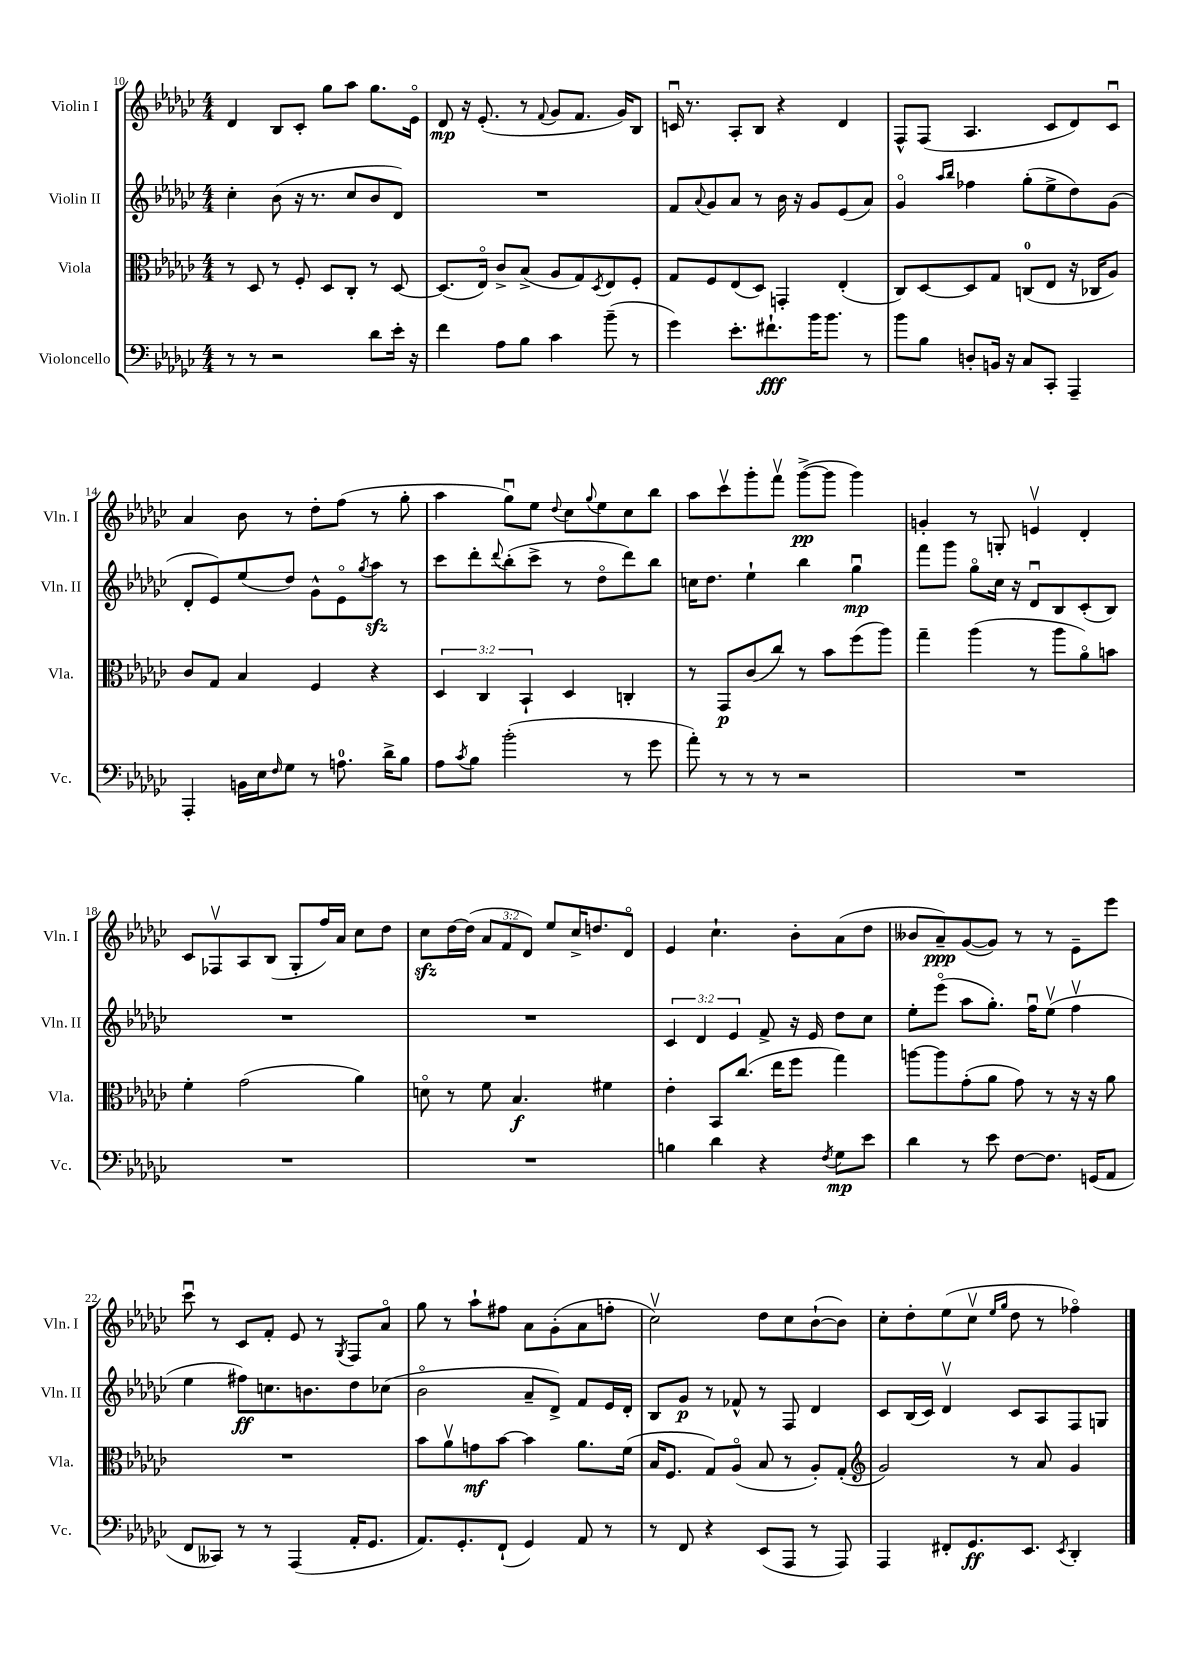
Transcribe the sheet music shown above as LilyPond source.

<<
\new StaffGroup <<
\new Staff = "s0" \with { instrumentName = "Violin I" shortInstrumentName = "Vln. I" } {
    \clef treble \key ges \major \numericTimeSignature \time 4/4 \override Staff.TupletNumber.text = #tuplet-number::calc-fraction-text
    des'4 bes8 ces'8-. ges''8 aes''8 ges''8. ees'16\flageolet |
    des'8\mp r16 ees'8.-.( r8 \appoggiatura { f'8 } ges'8 f'8. ges'16) bes8 |
    c'16\downbow r8. aes8-. bes8 r4 des'4 |
    f8-^ f8( aes4. ces'8 des'8) ces'8\downbow |
    aes'4 bes'8 r8 des''8-. f''8( r8 ges''8-. |
    aes''4 ges''8\downbow) ees''8 \appoggiatura { des''8 } ces''8 \appoggiatura { ges''8 } ees''8 ces''8 bes''8 |
    aes''8 ces'''8\upbow ges'''8-. f'''8\upbow ges'''8~->\pp( ges'''8 ges'''4) |
    g'4-. r8 g8-. e'4\upbow des'4-. |
    ces'8 fes8\upbow aes8 bes8( ges8-. f''16) aes'16 ces''8 des''8 |
    ces''8\sfz des''16~ des''16( \tuplet 3/2 { aes'8 f'8 des'8) } ees''8 ces''16-> d''8. des'8\flageolet |
    ees'4 ces''4.-! bes'8-. aes'8( des''8 |
    beses'8 aes'8--\ppp) ges'8~( ges'8) r8 r8 ees'8-- ees'''8 |
    ces'''8\downbow r8 ces'8 f'8-. ees'8 r8 \acciaccatura { ges8 } f8 aes'8\flageolet |
    ges''8 r8 aes''8-! fis''8 aes'8 ges'8-.( aes'8 f''8-. |
    ces''2\upbow) des''8 ces''8 bes'8~-!( bes'8) |
    ces''8-. des''8-. ees''8( ces''8\upbow \grace { ees''16 ges''16 } des''8 r8 fes''4\flageolet) \bar "|." |
}
\new Staff = "s1" \with { instrumentName = "Violin II" shortInstrumentName = "Vln. II" } {
    \clef treble \key ges \major \numericTimeSignature \time 4/4 \override Staff.TupletNumber.text = #tuplet-number::calc-fraction-text
    ces''4-. bes'8( r16 r8. ces''8 bes'8 des'8) |
    R1 |
    f'8 \appoggiatura { aes'8 } ges'8 aes'8 r8 bes'16 r16 ges'8 ees'8( aes'8) |
    ges'4\flageolet \grace { aes''16 bes''16 } fes''4 ges''8-.( ees''8-> des''8) ges'8( |
    des'8-. ees'8) ees''8( des''8) ges'8-^ ees'8\flageolet \acciaccatura { ges''8 } aes''8\sfz r8 |
    ces'''8 des'''8-. \appoggiatura { des'''8 } bes''8-.( ces'''8-> r8 des''8\flageolet des'''8) bes''8 |
    c''16 des''8. ees''4-! bes''4 ges''4\downbow\mp |
    f'''8 ges'''8 ges''8\flageolet ces''16 r16 des'8\downbow bes8 ces'8-.( bes8) |
    R1 |
    R1 |
    \tuplet 3/2 { ces'4 des'4 ees'4 } f'8-> r16 ees'16 des''8 ces''8 |
    ees''8-. ees'''8\flageolet( aes''8 ges''8.-.) f''16\downbow ees''8\upbow( f''4\upbow |
    ees''4 fis''8\ff) c''8. b'8. des''8 ces''8( |
    bes'2\flageolet aes'8-- des'8->) f'8 ees'16 des'16-. |
    bes8 ges'8\p r8 fes'8-^ r8 f8 des'4 |
    ces'8 bes16( ces'16) des'4\upbow ces'8 aes8 f8 g8 \bar "|." |
}
\new Staff = "s2" \with { instrumentName = "Viola" shortInstrumentName = "Vla." } {
    \clef alto \key ges \major \numericTimeSignature \time 4/4 \override Staff.TupletNumber.text = #tuplet-number::calc-fraction-text
    r8 des8 r8 f8-. des8 ces8-. r8 des8~ |
    des8.( ees16\flageolet) ces'8-> bes8->( aes8 ges8) \acciaccatura { des8 } ees8 f8-. |
    ges8 f8 ees8( des8) g,4-. ees4-.( |
    ces8) des8~ des8 ges8 c8-0( ees8 r16 ces16 aes8) |
    ces'8 ges8 bes4 f4 r4 |
    \tuplet 3/2 { des4 ces4 bes,4-! } des4 c4-. |
    r8 ges,8\p ces'8( ces''8) r8 bes'8 f''8( aes''8) |
    ges''4-- aes''4( r8 aes''8 aes'8\flageolet) b'8 |
    f'4-. ges'2( aes'4) |
    d'8\flageolet r8 f'8 bes4.\f fis'4 |
    ees'4-. bes,8 ces''8.( ees''16 f''8 ges''4) |
    a''8~ a''8 ges'8-.( aes'8 ges'8) r8 r16 r16 aes'8 |
    R1 |
    bes'8 aes'8\upbow g'8\mf bes'8~ bes'4 aes'8. f'16( |
    bes16 f8. ges8) aes8\flageolet( bes8 r8 aes8-.) ges8-.( |
    \clef treble ges'2) r8 aes'8 ges'4 \bar "|." |
}
\new Staff = "s3" \with { instrumentName = "Violoncello" shortInstrumentName = "Vc." } {
    \clef bass \key ges \major \numericTimeSignature \time 4/4
    r8 r8 r2 des'8 ees'16-. r16 |
    f'4 aes8 bes8 ces'4 bes'8--( r8 |
    ges'4) ees'8.-. fis'8.-!\fff bes'16 bes'8. r8 |
    bes'8 bes8 d8-. b,16 r16 ces8 ces,8-. aes,,4-- |
    aes,,4-. b,16 ees16 \grace { f16 } ges8 r8 a8.-0 des'16-> bes8 |
    aes8 \acciaccatura { ces'8 } bes8 bes'2-.( r8 ges'8 |
    aes'8-.) r8 r8 r8 r2 |
    R1 |
    R1 |
    R1 |
    b4 des'4 r4 \acciaccatura { f8 } ges8\mp ees'8 |
    des'4 r8 ees'8 f8~ f8. g,16( aes,8 |
    f,8 ceses,8) r8 r8 aes,,4( aes,16-. ges,8. |
    aes,8.) ges,8.-. f,8-!( ges,4) aes,8 r8 |
    r8 f,8 r4 ees,8( aes,,8 r8 aes,,8) |
    aes,,4 fis,8-. ges,8.\ff ees,8. \acciaccatura { ees,8 } des,4-. \bar "|." |
}
>>
>>
\layout { \context { \Score currentBarNumber = #10 } }
